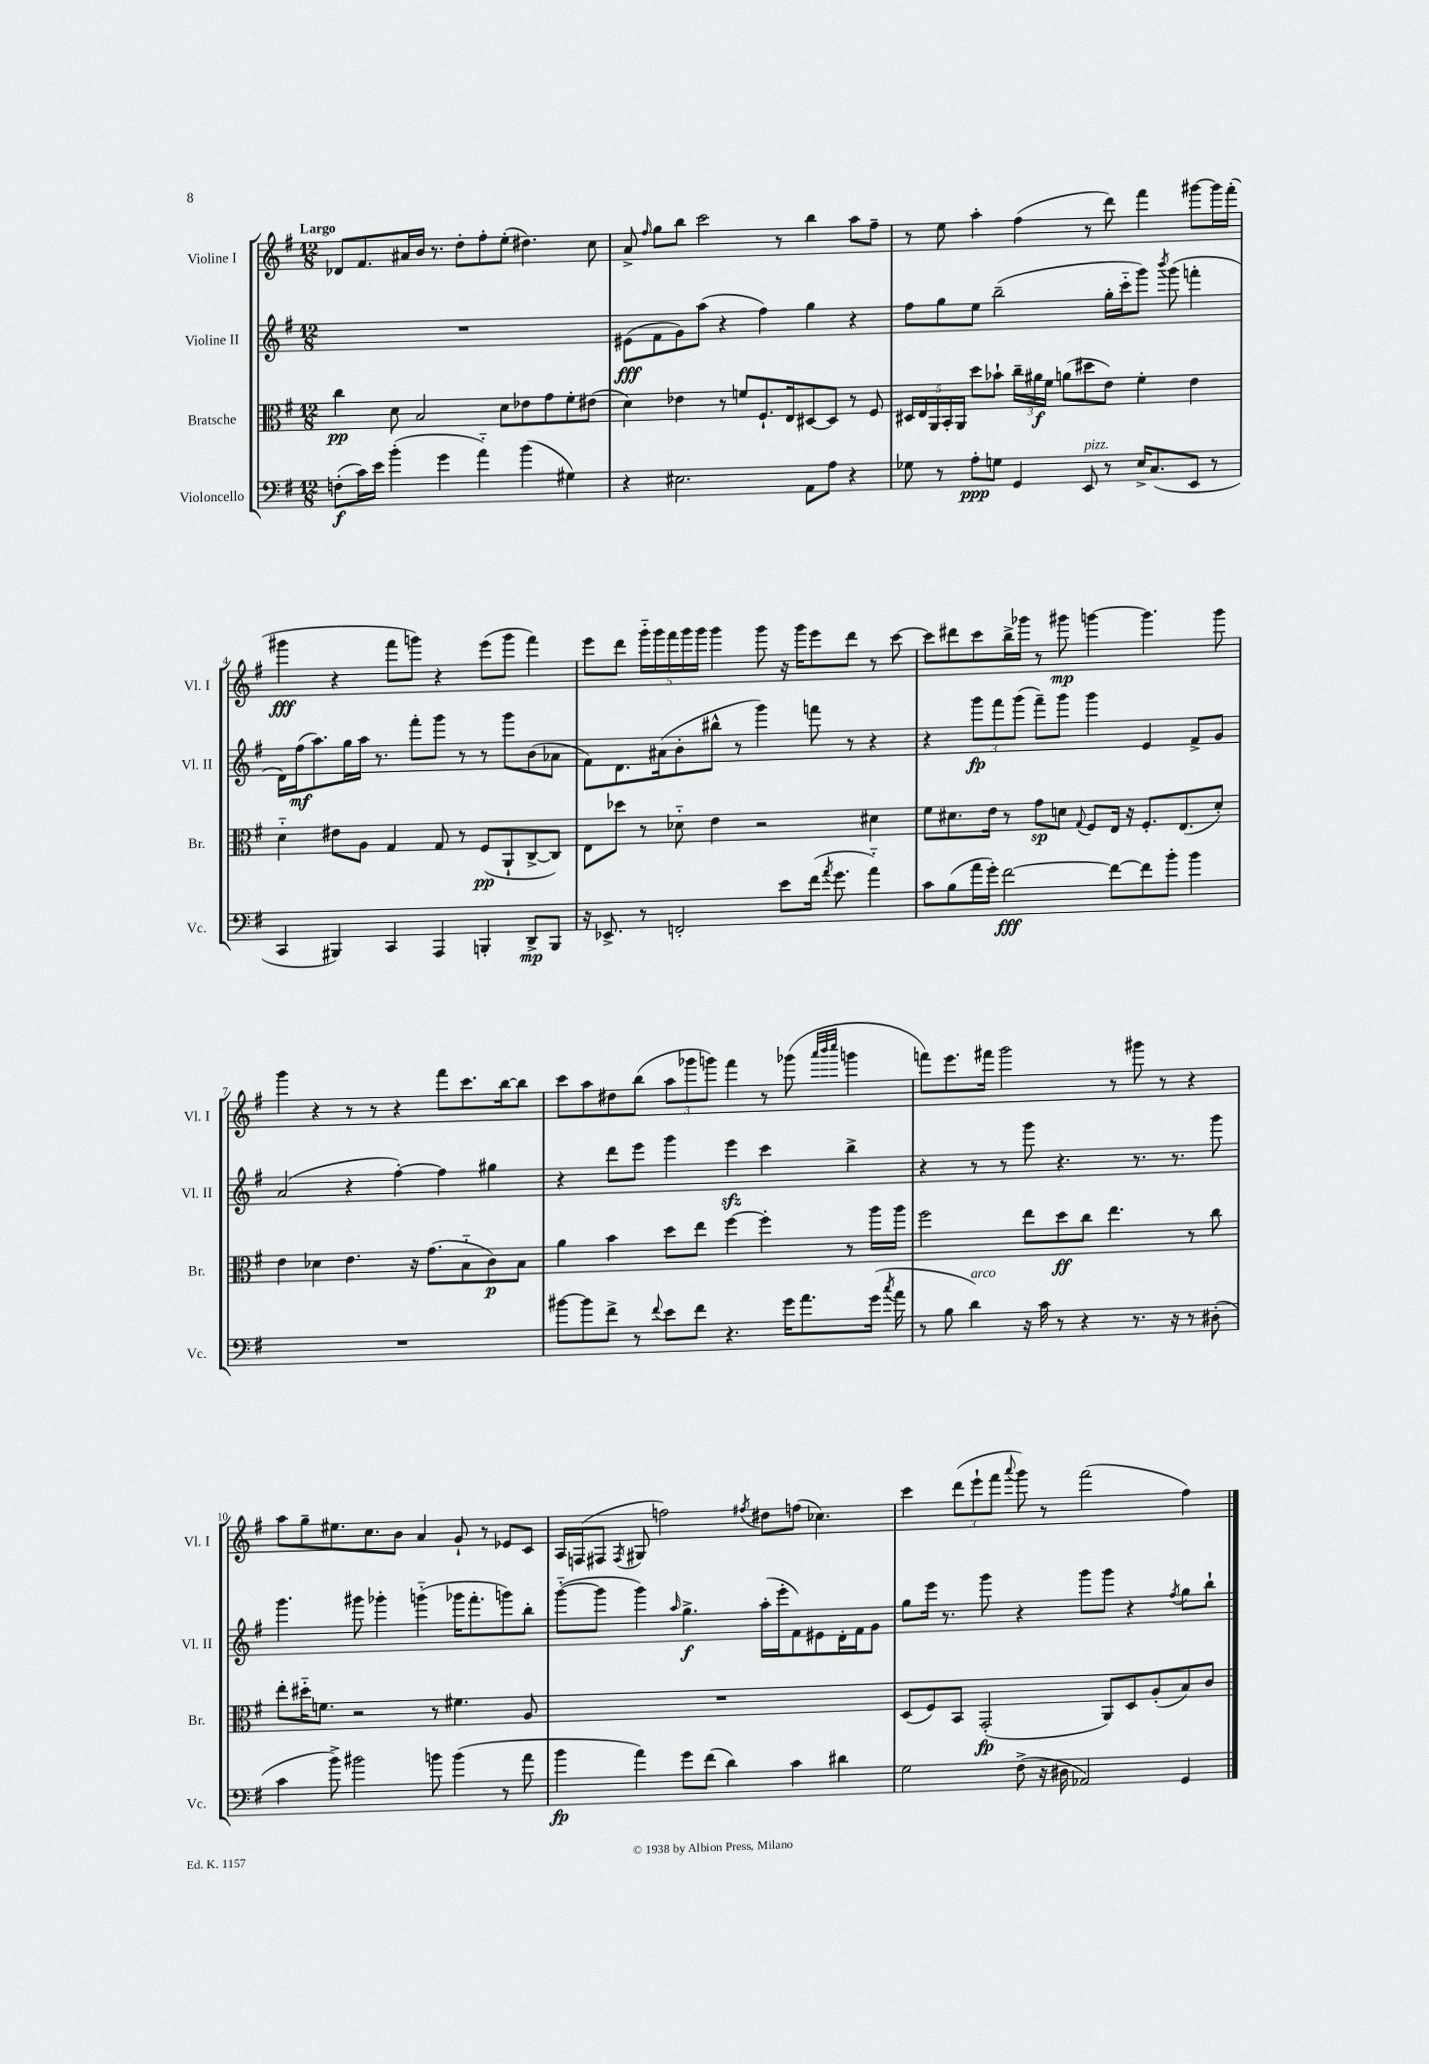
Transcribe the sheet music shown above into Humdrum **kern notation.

**kern	**dynam	**kern	**dynam	**kern	**dynam	**kern	**dynam
*part4	*part4	*part3	*part3	*part2	*part2	*part1	*part1
*staff4	*staff4	*staff3	*staff3	*staff2	*staff2	*staff1	*staff1
*I"Violoncello	*	*I"Bratsche	*	*I"Violine II	*	*I"Violine I	*
*I'Vc.	*	*I'Br.	*	*I'Vl. II	*	*I'Vl. I	*
*clefF4	*	*clefC3	*	*clefG2	*	*clefG2	*
*k[f#]	*	*k[f#]	*	*k[f#]	*	*k[f#]	*
*M12/8	*	*M12/8	*	*M12/8	*	*M12/8	*
=1	=1	=1	=1	=1	=1	=1	=1
!	!	!	!	!	!	!LO:TX:a:B:t=Largo	!
(8Fn'\L	f	4cc\	pp	1.r	.	8d-X/L	.
16c\L)	.	.	.	.	.	8.f#/	.
16e\JJ	.	.	.	.	.	.	.
(4b'\	.	8d\	.	.	.	.	.
.	.	.	.	.	.	16a#X/L	.
.	.	2B/	.	.	.	16b/JJ	.
.	.	.	.	.	.	8.r	.
4g\	.	.	.	.	.	.	.
.	.	.	.	.	.	8dd'\L	.
4a\)	.	.	.	.	.	8ff#'\	.
.	.	8d\L	.	.	.	(8ee'\J	.
(4b\	.	8e-X\	.	.	.	4.dd#X\)	.
.	.	8g\	.	.	.	.	.
4G#X\)	.	8f#'\	.	.	.	.	.
.	.	(8e#X\J	.	.	.	8cc\	.
=2	=2	=2	=2	=2	=2	=2	=2
4r	.	4d\)	.	(8e#X\L	fff	8a^/	.
.	.	.	.	.	.	16qqff#/	.
.	.	.	.	8f#\	.	8gg\L	.
2.E#X\	.	4e-X\	.	8g\)	.	8bb\J	.
.	.	.	.	(8aa\J	.	2ccc\	.
.	.	8r	.	4r	.	.	.
.	.	8fn/L	.	.	.	.	.
.	.	8.F#`/	.	4ff#\)	.	.	.
.	.	.	.	.	.	8r	.
.	.	16E/k	.	.	.	.	.
8AA\L	.	[8D#X/	.	4gg\	.	4bb\	.
8A\J	.	8D#/J]	.	.	.	.	.
4r	.	8r	.	4r	.	8aa\L	.
.	.	8F#/	.	.	.	8ff#~\J	.
=3	=3	=3	=3	=3	=3	=3	=3
8G-X\	.	20D#X/LL	.	8ff#\L	.	8r	.
.	.	20E/	.	.	.	.	.
.	.	20AA/	.	.	.	.	.
8r	.	.	.	8gg\	.	8ee\	.
.	.	20BB'/	.	.	.	.	.
.	.	20AA/JJ	.	.	.	.	.
8A'\L	ppp	8dd\L	.	8ee\J	.	4aa'\	.
8Gn\J	.	8b-X`\J	.	(2bb~\	.	.	.
4GG/	.	24cc~\LL	.	.	.	(4ff#\	.
.	.	24a#X\	f	.	.	.	.
.	.	24f#\JJ	.	.	.	.	.
.	.	(8an\L	.	.	.	.	.
!LO:TX:a:i:t=pizz.	!	!	!	!	!	!	!
8EE/	.	8dd#X\	.	.	.	8r	.
8r	.	8e\J)	.	16gg'\LL	.	8ddd\)	.
.	.	.	.	16ccc\J	.	.	.
16E^/KL	.	4f#'\	.	8ggg\J)	.	4fff#\	.
(8.C/	.	.	.	.	.	.	.
.	.	.	.	8qbbb/	.	.	.
.	.	.	.	(8ggg\	.	.	.
8EE/J	.	4e\	.	4fffn'\	.	[8ggg#X\L	.
8r	.	.	.	.	.	16ggg#\L]	.
.	.	.	.	.	.	(16fff#'\JJ	.
!!LO:LB:g=z
=4	=4	=4	=4	=4	=4	=4	=4
4CC/	.	4d\	.	16d\LL)	.	4ggg#X\	fff
.	.	.	.	(16ff#\J	mf	.	.
.	.	.	.	8.aa\)	.	.	.
4BBB#X/)	.	8e#X\L	.	.	.	4r	.
.	.	.	.	16gg\L	.	.	.
.	.	8A\J	.	16aa\JJ	.	.	.
.	.	.	.	8.r	.	.	.
4CC/	.	4G/	.	.	.	8fff#\L	.
.	.	.	.	8fff#'\L	.	8gggn\J)	.
4AAA/	.	8G/	.	8ggg\J	.	4r	.
.	.	8r	.	8r	.	.	.
4BBBn'/	.	(8F#/L	pp	8r	.	(8eee\L	.
.	.	8AA`/	.	8ggg\L	.	8ggg\J	.
8DD^/L	mp	[8C^/	.	(8b\	.	4fff#\)	.
8BBB/J	.	8C/J])	.	8a-X\J	.	.	.
=5	=5	=5	=5	=5	=5	=5	=5
16r	.	8E\L	.	8f#\L)	.	8eee\L	.
8.EE-X^/	.	.	.	.	.	.	.
.	.	8dd-X\J	.	8.d\	.	8ddd\J	.
8r	.	8r	.	.	.	20ggg\LL	.
.	.	.	.	.	.	20ggg\	.
.	.	.	.	(16a#X\k	.	.	.
.	.	.	.	.	.	20fff#\	.
2FFn'/	.	8d-X\	.	8b'\	.	.	.
.	.	.	.	.	.	20ggg\	.
.	.	.	.	.	.	20ggg\JJ	.
.	.	4e\	.	8bb#X^^\J	.	4ggg\	.
.	.	.	.	8r	.	.	.
.	.	2r	.	4ggg\)	.	8ggg\	.
8e\L	.	.	.	.	.	16r	.
.	.	.	.	.	.	16ggg\KL	.
(16f#\Jk	.	.	.	8fffn\	.	8eee\	.
8qa/	.	.	.	.	.	.	.
8.g\	.	.	.	.	.	.	.
.	.	.	.	8r	.	8ddd\J	.
4a\)	.	4d#X\	.	4r	.	8r	.
.	.	.	.	.	.	[8ccc\	.
=6	=6	=6	=6	=6	=6	=6	=6
8c\L	.	8f#\L	.	4r	.	8ccc\L]	.
(8B\	.	8.d#X\	.	.	.	8ddd#X\	.
16a\L	.	.	.	12ggg\L	fp	8ccc\	.
16g'\JJ)	.	16e\Jk	.	.	.	.	.
.	.	.	.	12fff#\	.	.	.
[2f#\	fff	8r	.	.	.	16bb^\L	.
.	.	.	.	(12ggg\J	.	.	.
.	.	.	.	.	.	16ggg-X\JJ	.
.	.	8g\L	sp	8fff#~\L)	.	8r	.
.	.	8dn\J	.	8ggg\J	.	8ggg#X\	mp
.	.	8qqG/	.	.	.	.	.
.	.	8F#/L	.	4ggg\	.	[4gggn\	.
8f#\L_	.	16E/Jk	.	.	.	.	.
.	.	16r	.	.	.	.	.
8f#\]	.	8.F#'/L	.	4e/	.	4.ggg\]	.
8b'\J	.	.	.	.	.	.	.
.	.	(8.E/	.	.	.	.	.
4b\	.	.	.	8f#^/L	.	.	.
.	.	8d'/J)	.	8g/J	.	8ggg\	.
!!LO:LB:g=z
=7	=7	=7	=7	=7	=7	=7	=7
1.r	.	4e\	.	(2a/	.	4ggg\	.
.	.	4d-X\	.	.	.	4r	.
.	.	4.e\	.	4r	.	8r	.
.	.	.	.	.	.	8r	.
.	.	.	.	[4ff#'\)	.	4r	.
.	.	16r	.	.	.	.	.
.	.	(8.g\L	.	.	.	.	.
.	.	.	.	4ff#\]	.	8fff#\L	.
.	.	8B\	.	.	.	8.ccc\	.
.	.	8c\)	p	4gg#X\	.	.	.
.	.	.	.	.	.	[16bb\k	.
.	.	8B\J	.	.	.	8bb\J]	.
=8	=8	=8	=8	=8	=8	=8	=8
[8b#X\L	.	4a\	.	4r	.	8ccc\L	.
8b#\]	.	.	.	.	.	8aa\	.
8f#^\J	.	4b\	.	8ddd\L	.	8dd#X\	.
8r	.	.	.	8eee\J	.	(8bb\J	.
8qqf#/	.	.	.	.	.	.	.
8e\L	.	8dd\L	.	4ggg\	.	12aa\L	.
.	.	.	.	.	.	12ggg-X\	.
8f#\J	.	8ee\J	.	.	.	.	.
.	.	.	.	.	.	12gggn\J)	.
4.r	.	[4ff#\	.	4eeezz\	.	4fff#\	.
.	.	4ff#'\]	.	4ccc\	.	8r	.
16g\KL	.	.	.	.	.	(8ggg-X\	.
8.a\	.	.	.	.	.	.	.
.	.	.	.	.	.	32qqaaa/LLL	.
.	.	.	.	.	.	32qqbbb/	.
.	.	.	.	.	.	32qqcccc/JJJ	.
.	.	8r	.	4bb^\	.	4gggn\	.
(16g\Jk	.	16aa\LL	.	.	.	.	.
8qcc/	.	.	.	.	.	.	.
16a\	.	16aa\JJ	.	.	.	.	.
=9	=9	=9	=9	=9	=9	=9	=9
8r	.	2ff#\	.	4r	.	8fffn\L)	.
8B\	.	.	.	.	.	8.eee\	.
!LO:TX:a:i:t=arco	!	!	!	!	!	!	!
4d\)	.	.	.	8r	.	.	.
.	.	.	.	.	.	16fff#X\Jk	.
.	.	.	.	8r	.	2ggg\	.
16r	.	8ee\L	.	8ggg\	.	.	.
16c\	.	.	.	.	.	.	.
8r	.	8dd\	ff	4.r	.	.	.
4r	.	8cc\J	.	.	.	.	.
.	.	4.ee\	.	.	.	8r	.
8.r	.	.	.	8.r	.	8ggg#X\	.
.	.	.	.	.	.	8r	.
16r	.	.	.	8.r	.	.	.
8r	.	8r	.	.	.	4r	.
(8D#X'\	.	8cc\	.	8ggg\	.	.	.
!!LO:LB:g=z
=10	=10	=10	=10	=10	=10	=10	=10
4c\	.	8ee'\L	.	4.ggg\	.	8aa\L	.
.	.	16dd#X\K	.	.	.	8gg~\	.
.	.	8.fn\J	.	.	.	.	.
8b^\)	.	.	.	.	.	8.ee#X\	.
2b#X\	.	2r	.	8ggg#X\	.	.	.
.	.	.	.	.	.	8.cc\	.
.	.	.	.	4ggg-X'\	.	.	.
.	.	.	.	.	.	8b\J	.
.	.	.	.	(4gggn\	.	4a/	.
8bn\	.	8r	.	.	.	.	.
(4b\	.	4.f#X\	.	16ggg-X\KL	.	8g`/	.
.	.	.	.	8.fff#'\	.	.	.
.	.	.	.	.	.	8r	.
8r	.	.	.	8gggn\)	.	8e-X/L	.
8a\	.	8A/	.	8bb'\J	.	8c/J	.
=11	=11	=11	=11	=11	=11	=11	=11
4b\	fp	1.r	.	([8ggg\L	.	16A/LL	.
.	.	.	.	.	.	(16Fn/J	.
.	.	.	.	8ggg\J]	.	8F#X/J	.
.	.	.	.	.	.	8qF#/	.
4a\)	.	.	.	4ggg\)	.	8G#X/	.
.	.	.	.	.	.	2ffn\)	.
.	.	.	.	16qqaa/	.	.	.
8g\L	.	.	.	4.gg^\	f	.	.
(8f#\J	.	.	.	.	.	.	.
4d\)	.	.	.	.	.	.	.
.	.	.	.	.	.	8qff#X/	.
.	.	.	.	(16aa'\LL	.	8dd#X\L	.
.	.	.	.	16eee'\J	.	.	.
4c\	.	.	.	8f#\)	.	(8ffn\J	.
.	.	.	.	8e#X\	.	4.cc-X\)	.
4d#X\	.	.	.	16d'\L	.	.	.
.	.	.	.	16f#\J	.	.	.
.	.	.	.	8g\J	.	.	.
=12	=12	=12	=12	=12	=12	=12	=12
2G\	.	(8D/L	.	8gg\L	.	4ccc\	.
.	.	8F#/)	.	16eee\Jk	.	.	.
.	.	.	.	8.r	.	.	.
.	.	8BB/J	.	.	.	(12ddd\L	.
.	.	.	.	.	.	12eee`\	.
.	.	(2GG'/	fp	8ggg\	.	.	.
.	.	.	.	.	.	12fff#\J	.
.	.	.	.	.	.	8qqaaa/	.
(8F#^\	.	.	.	4r	.	8ggg\)	.
16r	.	.	.	.	.	8r	.
16D#X\	.	.	.	.	.	.	.
2AA-X/)	.	.	.	8ggg\L	.	(2fff#\	.
.	.	8AA/L)	.	8ggg\J	.	.	.
.	.	8D/	.	4r	.	.	.
.	.	(8A'/	.	.	.	.	.
.	.	.	.	8qff#/	.	.	.
4GG/	.	8B/)	.	8gg\L	.	4ff#\)	.
.	.	8c/J	.	8bb`\J	.	.	.
==	==	==	==	==	==	==	==
*-	*-	*-	*-	*-	*-	*-	*-
